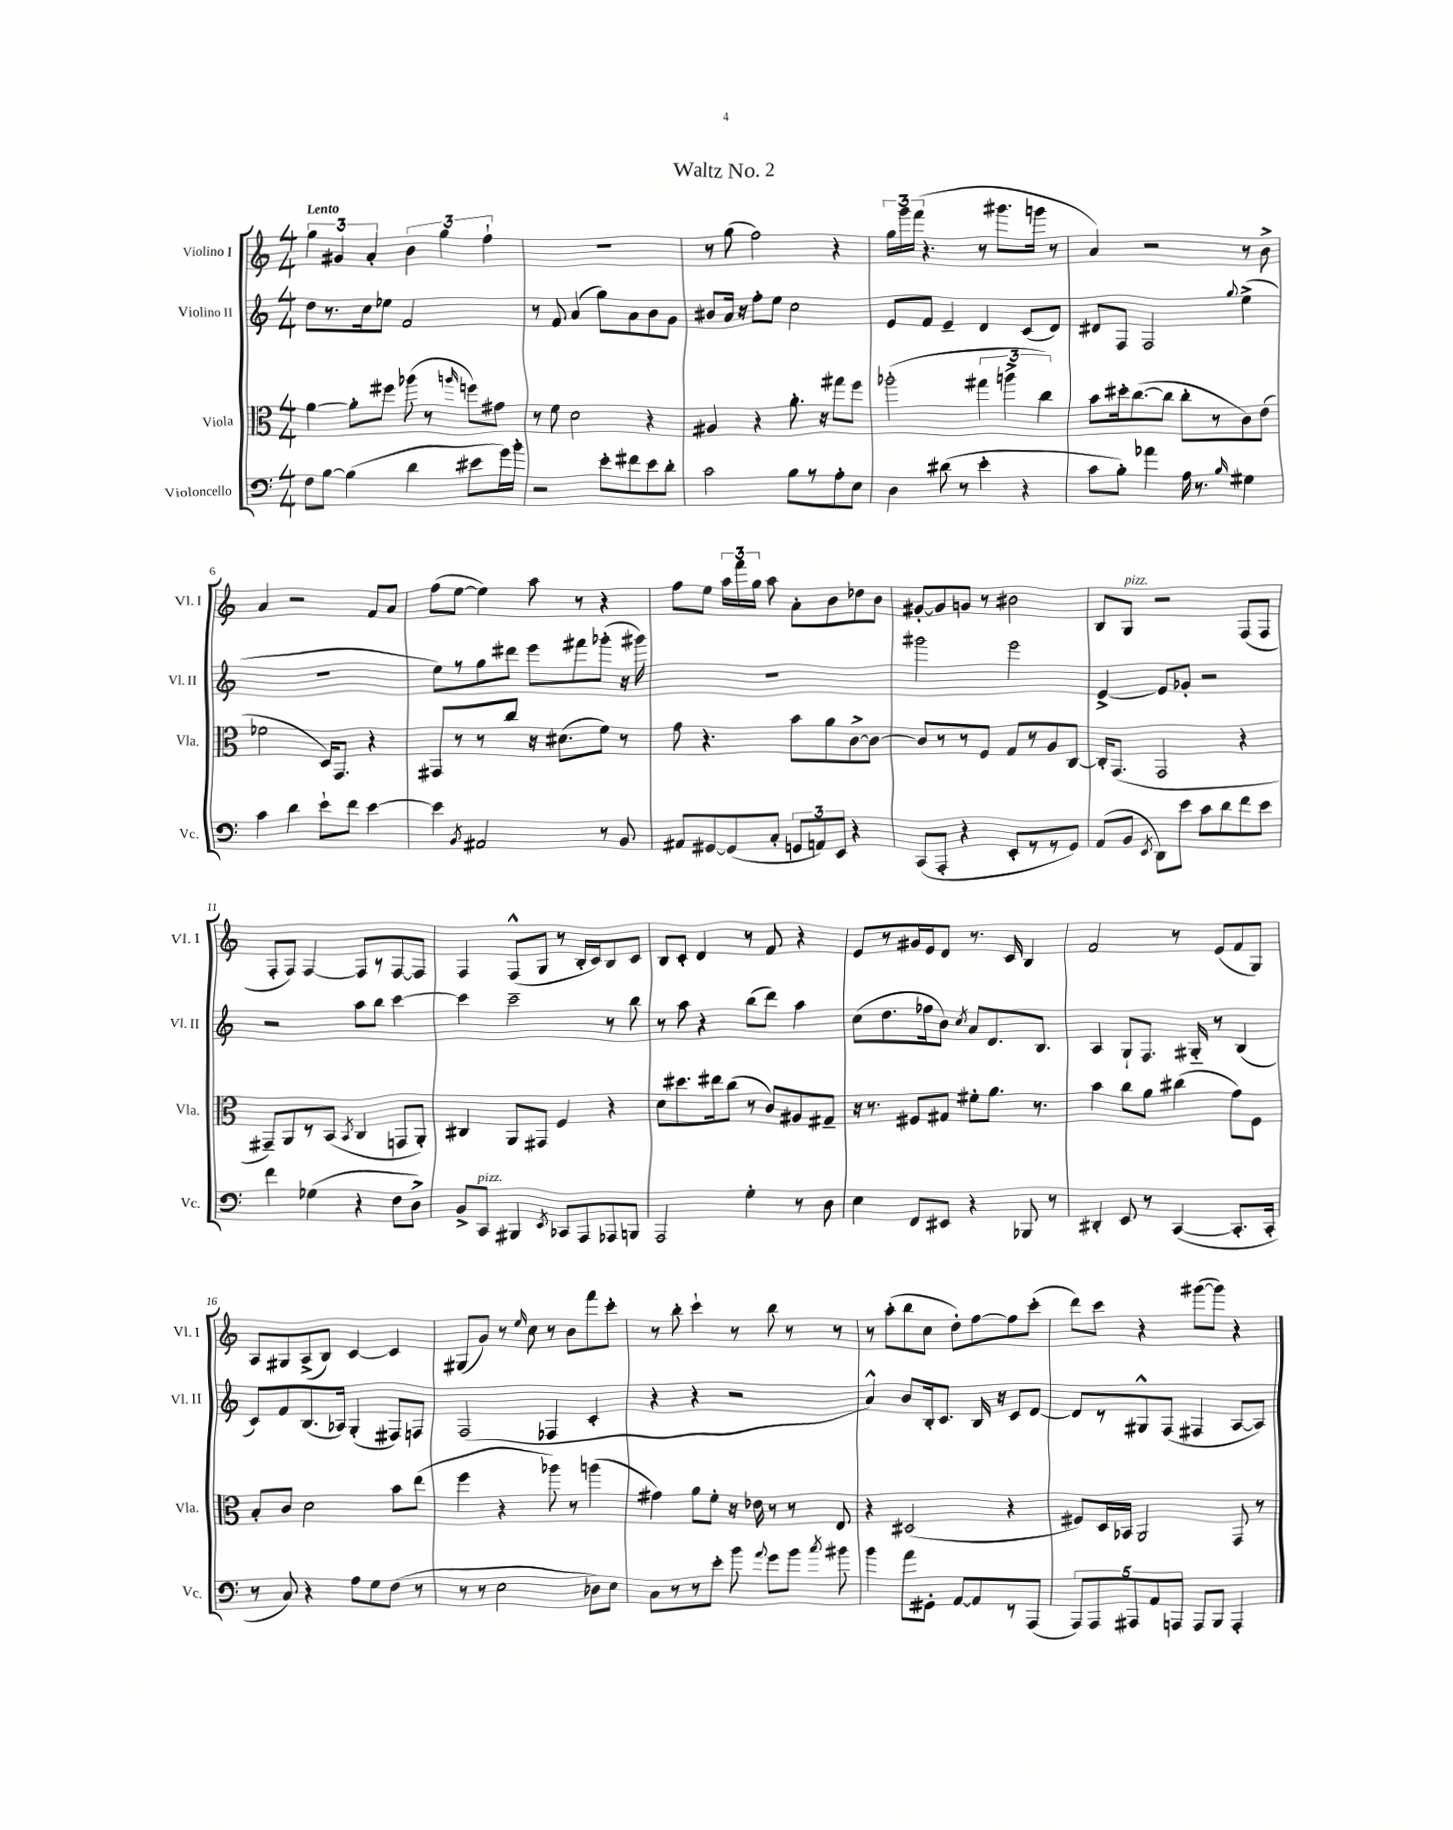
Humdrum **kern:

**kern	**kern	**kern	**kern
*part4	*part3	*part2	*part1
*staff4	*staff3	*staff2	*staff1
*I"Violoncello	*I"Viola	*I"Violino II	*I"Violino I
*I'Vc.	*I'Vla.	*I'Vl. II	*I'Vl. I
*clefF4	*clefC3	*clefG2	*clefG2
*k[]	*k[]	*k[]	*k[]
*M4/4	*M4/4	*M4/4	*M4/4
=1	=1	=1	=1
!	!	!	!LO:TX:a:B:t=Lento
8F\L	[4a\	8dd\L	6gg\
[8B\J	.	8.r	.
.	.	.	6g#X/
(4B\]	8a'\L]	.	.
.	.	16cc\k	.
.	.	.	6a'/
.	8ff#X\J	8ee-X\J	.
4d\	(8aa-X\	2f/	6b\
.	8r	.	.
.	.	.	6gg\
.	16qqaan/	.	.
8e#X\L	8ffn\L)	.	.
.	.	.	6ff`\
16g\L)	8g#X\J	.	.
16b'\JJ	.	.	.
=2	=2	=2	=2
2r	8r	8r	1r
.	8f\	8f/	.
.	2d\	(4a/	.
8e'\L	.	8gg\L)	.
8f#X\	.	8a\	.
8e\	4r	8b\	.
8d'\J	.	8g\J	.
=3	=3	=3	=3
2c\	4A#X/	8b#X/L	8r
.	.	16a/Jk	(8gg\
.	.	16r	.
.	4r	8ff'\L	2ff\)
.	.	8ee\J	.
8B\L	8.a'\	2cc\	.
8r	.	.	.
.	16r	.	.
8A'\	8gg#X\L	.	4r
8E\J	8ff\J	.	.
=4	=4	=4	=4
4D\	(2aa-X'\	8e/L	24gg\LL
.	.	.	24ggg\
.	.	.	(24fff\JJ
.	.	8f/J	4.r
(8d#X\	.	4e~/	.
8r	.	.	.
4e'\	6gg#X\	4d/	8r
.	.	.	8.ggg#X\L
.	6aan^\	.	.
4r	.	(8c/L	.
.	.	.	16gggn\Jk
.	6cc\)	.	.
.	.	8d/J)	8r
=5	=5	=5	=5
8c\L	8b\L	8d#X/L	4a/)
8B'\J)	16dd#X'\k	8F/J	.
.	([8.cc\	.	.
4a-X\	.	2F/	2r
.	8cc\J]	.	.
16A\	8cc'\L	.	.
8.r	.	.	.
.	8r	.	.
16qqB/	.	8qqgg/	.
4G#X\	8c\)	(4ee^\	8r
.	(8e\J	.	8b^\
!!LO:LB:g=z
=6	=6	=6	=6
4c\	2f-X\	1r	4a/
4d\	.	.	2r
8e`\L	16D/KL)	.	.
.	8.GG/J	.	.
8f\J	.	.	.
[4e\	4r	.	8f/L
.	.	.	8a/J
=7	=7	=7	=7
4e\]	8GG#X/L	8ee\L)	(8ff\L
.	8r	8r	[8ee\J
8qBB/	.	.	.
2AA#X/	8r	8gg\	4ee\])
.	8cc/J	8ddd#X\J	.
.	16r	8eee\L	8aa\
.	(8.d#X\L	.	.
.	.	8fff#X\	8r
8r	8f\J)	(8ggg-X'\J	4r
8BB/	8r	16r	.
.	.	16ggg#X\)	.
=8	=8	=8	=8
8AA#X/L	8g\	1r	8ff\L
[8GG#X/	4.r	.	8ee\J
(8GG#/]	.	.	24aa\LL
.	.	.	24fff\
.	.	.	24gg\JJ
8C'/J	.	.	8aa\
12GGn/L	8b\L	.	8a'\L
12AAn/)	.	.	.
.	8a\	.	8b\
12EE/J	.	.	.
4r	[8c^\	.	8dd-X\
.	8c\J_	.	8b\J
=9	=9	=9	=9
(8CC/L	8c/L]	2ggg#X\	[8g#X'/L
8AAA'/J	8r	.	8g#/]
4r	8r	.	8gn/J
.	8F/J	.	8r
8EE'/L	8G/L	2eee\	2b#X\
8r	8r	.	.
8r	8A/	.	.
8GG/J)	[8C/J	.	.
=10	=10	=10	=10
(8AA/L	16C'/KL]	[4e^/	8B/L
.	(8.GG/J	.	.
!	!	!	!LO:TX:a:i:t=pizz.
8BB/J	.	.	8G/J
8qEE/	.	.	.
8DD\L)	2GG/	8e/L]	2r
8e\J	.	8g-X'/J	.
8c\L	.	2r	.
8d\	.	.	.
8f\	4r	.	(8F/L
8e\J	.	.	8F/J
!!LO:LB:g=z
=11	=11	=11	=11
4f\	8GG#X~/L)	2r	8F'/L
.	8AA/	.	8F/J)
(4G-X\	8r	.	[4F/
.	(8BB/J	.	.
.	8qBB/	.	.
4r	4C/	8aa\L	8F/L]
.	.	8bb\J	8r
8F\L	8GGn/L	[4ccc\	[8F/
8D^\J)	8AA'/J)	.	8F/J]
=12	=12	=12	=12
8BB^/L	4C#X/	4ccc\]	4F/
!LO:TX:a:i:t=pizz.	!	!	!
8CC/J	.	.	.
4BBB#X/	8AA/L	2ccc~\	(8F^^/L
.	8GG#X/J	.	8G/J
8qEE/	.	.	.
8CC-X/L	4F/	.	8r
8AAA/	.	.	16B'/LL
.	.	.	16c/J)
8AAA-X/	4r	8r	8B/
8BBBn/J	.	8bb\	8c/J
=13	=13	=13	=13
2AAA/	8d\L	8r	8B/L
.	8.dd#X\	8aa\	8c'/J
.	.	4r	4d/
.	16ee#X\k	.	.
.	(8cc\J	.	.
4G'\	8r	(8bb\L	8r
.	8c/L)	8ddd\J)	8f/
8r	8A#X/	4aa\	4r
8D\	8G#X~/J	.	.
=14	=14	=14	=14
4E\	16r	(8cc\L	8e/L
.	8.r	.	.
.	.	8.dd\	8r
8FF/L	8F#X/L	.	16g#X/L
.	.	16ff-X\k	16e/J
8EE#X/J	8G#X/J	8b\J)	8d/J
.	.	8qcc/	.
4r	8f#X'\L	8a/L	8.r
.	8.a\J	8.d/	.
.	.	.	16c/
8BBB-X/	.	.	4B/
.	8.r	8.B/J	.
8r	.	.	.
=15	=15	=15	=15
4DD#X'/	4b\	4A/	2f/
8EE/	8cc\L	8G`/L	.
8r	8a\J	8.F/J	.
([4CC/	(4cc#X\	.	8r
.	.	16G#X/	.
.	.	8r	(8e/L
8.CC'/L]	8g\L)	(4B/	8f/
.	8F\J	.	8G/J)
16CC'/Jk	.	.	.
!!LO:LB:g=z
=16	=16	=16	=16
8r	8B'/L	8c/L)	8A/L
8C/)	8c/J	8f/	8G#X/
4r	2d\	(8.B/	(8A^/
.	.	.	8B/J)
.	.	16A-X/Jk)	.
8A\L	.	(4G'/	[4c/
8G\	.	.	.
(8F\J	8b\L	8F#X/L)	4c/]
8r	(8ee\J	8Fn/J	.
=17	=17	=17	=17
8r	4ff\	(2F/	(8G#X/L
8r	.	.	8g/J)
2E\	4r	.	8r
.	.	.	16qqee/
.	.	.	8cc\
.	8aa-X\)	4F-X/	8r
.	8r	.	8b\L
8D-X\L)	(4aan\	4c'/	8fff\
8E\J	.	.	8ccc'\J
=18	=18	=18	=18
8C\L	4g#X\)	4r	8r
8r	.	.	8bb'\
8r	8a\L	4r	4ccc`\
8e'\J	8f'\J	.	.
8b\	16r	2r	8r
.	16e-X\	.	.
8qqa/	.	.	.
8g\L	8r	.	8bb\
8b\J	8r	.	8r
8qcc/	.	.	.
8b#X\	8E/	.	8r
=19	=19	=19	=19
4b\	4r	4a^^/)	8r
.	.	.	(8aa'\L
8a\L	(2D#X/	8b/L	8bb\
8GG#X'\J	.	16B'/k	8cc\J
.	.	8.c/J	.
[8AA/L	.	.	8dd'\L)
8AA/]	.	16B/	[8ff\
.	.	16r	.
8r	4r	8c/L	8ff\]
(8AAA/J	.	[8d/J	(8ccc'\J
=20	=20	=20	=20
10AAA/L)	8F#X/L)	8d/L]	8ddd\L)
10AAA/	.	.	.
.	16D/L	8r	8ccc\J
.	16BB-X/JJ	.	.
10AAA#X/	.	.	.
.	2AA/	8G#X^^/	4r
10AA/	.	.	.
.	.	(8F/J	.
10AAAn/J	.	.	.
8AAA/L	.	4F#X/	([8ggg#X\L
8BBB/J	.	.	8ggg#\J])
4AAA'/	8GG/	[8A/L	4r
.	8r	8A/J])	.
==	==	==	==
*-	*-	*-	*-
